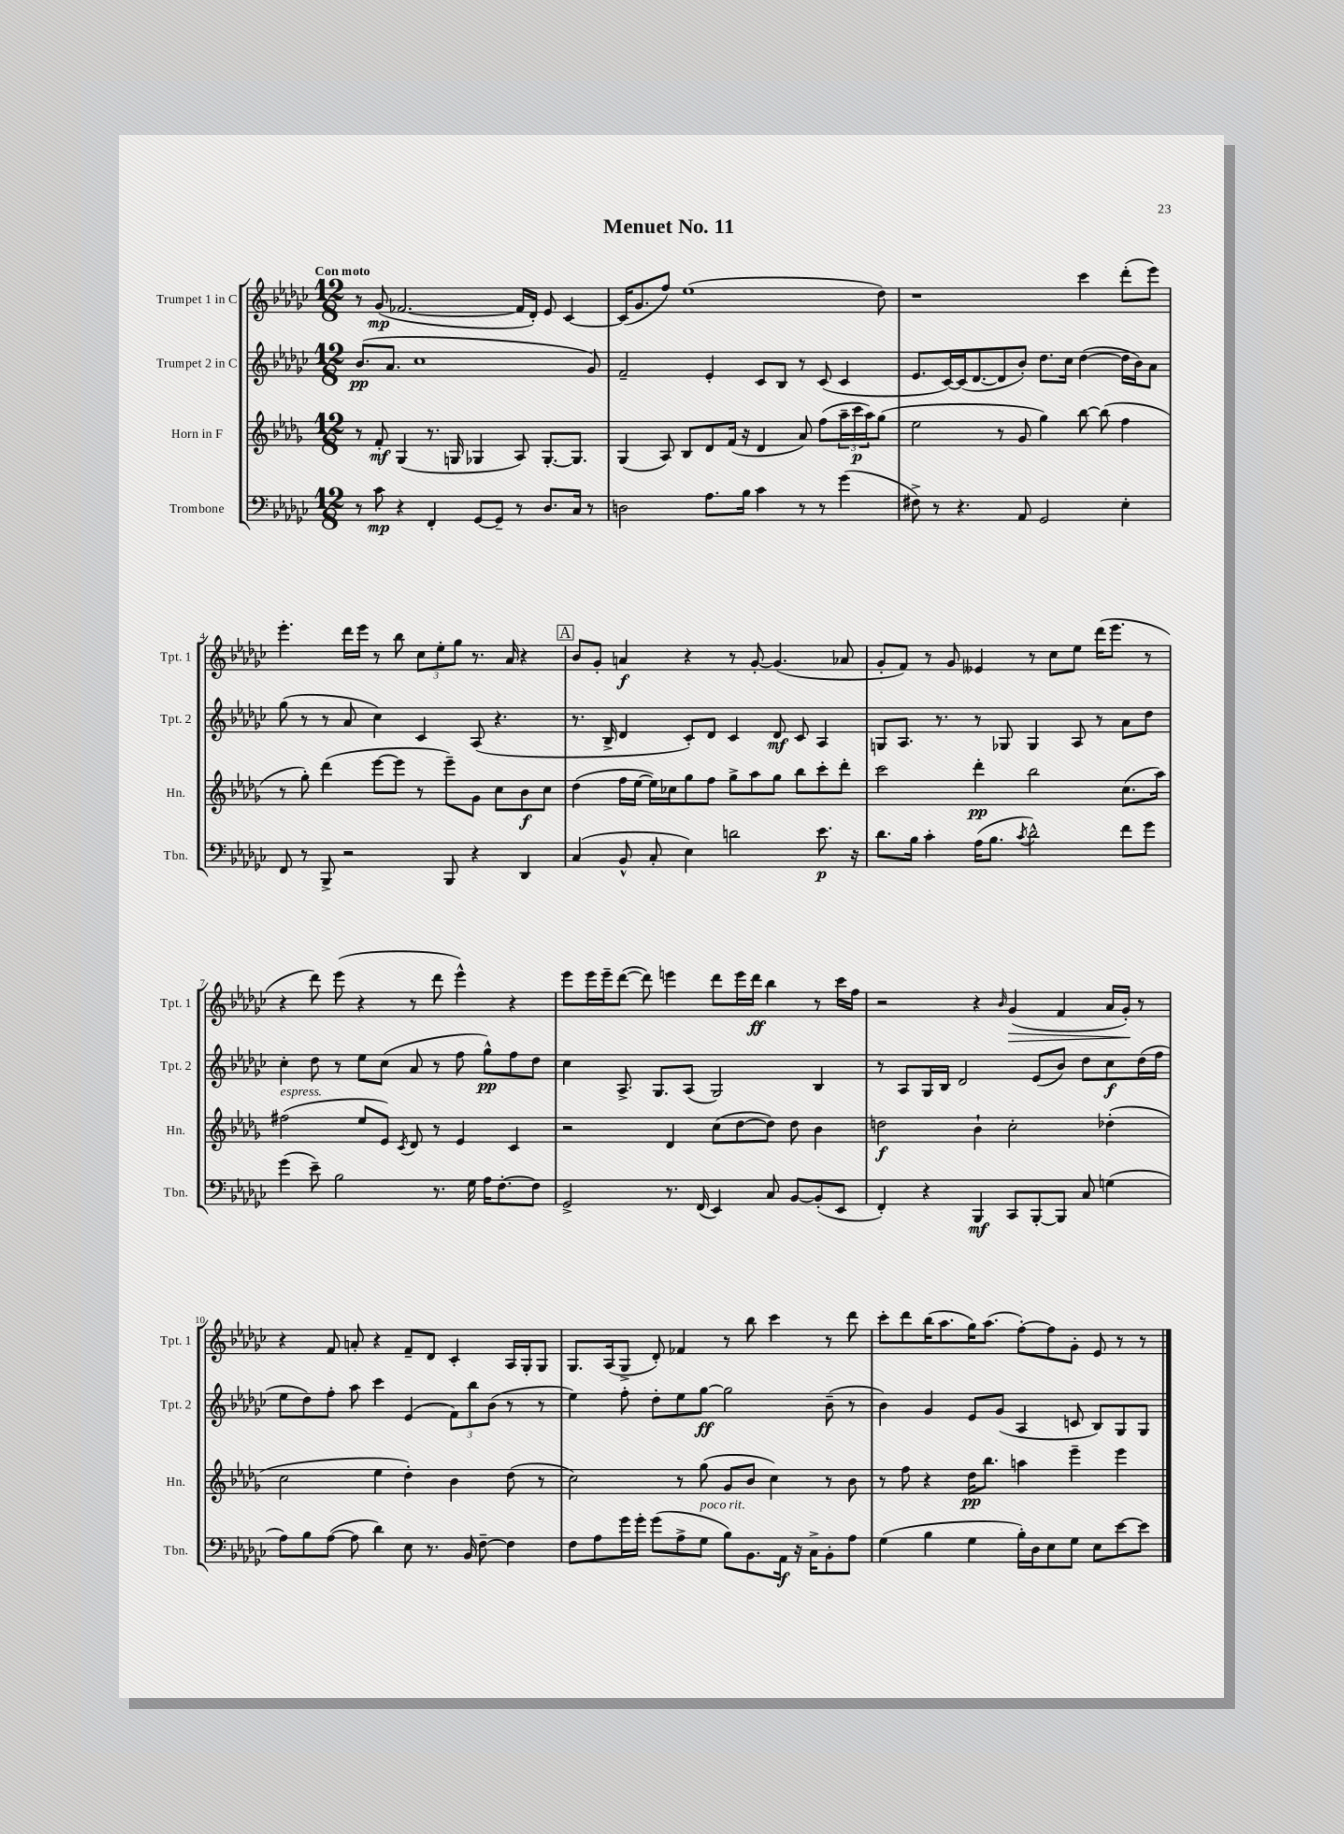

**kern	**kern	**kern	**kern
*staff4	*staff3	*staff2	*staff1
*clefF4	*clefG2	*clefG2	*clefG2
*k[b-e-a-d-g-c-]	*k[b-e-a-d-g-]	*k[b-e-a-d-g-c-]	*k[b-e-a-d-g-c-]
*M12/8	*M12/8	*M12/8	*M12/8
8r	8r	(8.b-/L	8r
8c-\	8f'/	.	(8g-/
.	.	8.a-/J	.
4r	(4G-/	.	[2.f-/
.	.	1cc-	.
4FF'/	8.r	.	.
.	16G/	.	.
[8GG-/L	4G-/	.	.
8GG-~/]J	.	.	.
8r	8A-/)	.	16f-/]LL
.	.	.	16d-'/JJ)
8.D-/L	[8.G-'/L	.	8e-/
.	.	.	[4c-/
16C-/Jk	8.G-/]J	.	.
8r	.	8g-/)	.
=	=	=	=
2D\	(4G-/	2f~/	(16c-/]LK
.	.	.	8.g-/
.	8A-/)	.	8ff/J)
.	8B-/L	.	(1ee-
8.A-\L	8d-/	4e-'/	.
.	(16f/Jk	.	.
16B-\Jk	16r	.	.
4c-\	4d-/	8c-/L	.
.	.	8B-/J	.
8r	8a-/)	8r	.
8r	(8ff\L	(8c-/	.
(4g-\	24aa-~\L	4c-/	.
.	24ccc\	.	.
.	24aa-\J)	.	.
.	(8gg-\J	.	8dd-\)
=	=	=	=
8F#^\)	2ee-\	8.e-/L	1r
8r	.	.	.
.	.	[16c-/L)	.
4.r	.	(16c-/]J	.
.	.	[8.d-/	.
.	8r	8d-/]	.
8AA-/	8g-/	8b-'/J)	.
2GG-/	4gg-\)	8.dd-\L	.
.	.	16cc-\Jk	.
.	[8bb-\	([4dd-\	4ccc-\
.	(8bb-\]	.	.
4E-'\	4ff\	16dd-\]LL	(8ddd-'\L
.	.	16b-\J)	.
.	.	8a-\J	8eee-\J)
=	=	=	=
8FF/	8r	(8gg-\	4.eee-'\
8r	8gg-'\)	8r	.
8BBB-^/	(4ddd-\	8r	.
2r	.	8a-/	16ddd-\LL
.	.	.	16eee-\JJ
.	[8eee-\L	4cc-\)	8r
.	8eee-\]J	.	8bb-\
.	8r	4c-/	12cc-\L
.	.	.	12ee-'\
8BBB-/	8eee-~\L)	.	.
.	.	.	12gg-\J
4r	8g-\J	(8A-/	8.r
.	8cc\L	4.r	.
.	.	.	16a-/
4DD-/	8b-\	.	4r
.	8cc\J	.	.
=	=	=	=
(4C-/	(4dd-\	8.r	8b-/L
.	.	.	8g-'/J
.	.	16B-^/	.
8BB-^^/	16ff\LL	4d-/	4a/
.	[16ee-\JJ	.	.
8C-'/	16ee-\]LL)	.	.
.	16cc-\J	.	.
4E-\)	8gg-\	8c-'/L)	4r
.	8ff\J	8d-/J	.
2d\	8gg-^\L	4c-/	8r
.	8aa-\	.	[8g-'/
.	8gg-\J	8d-/	(4.g-/]
.	8bb-\L	8c-/	.
8.e-\	8ccc'\	4A-/	.
.	8ddd-'\J	.	8a-/
16r	.	.	.
=	=	=	=
8.d-\L	2ccc\	8G/L	8g-'/L
.	.	8.A-/J	8f/J)
16B-\Jk	.	.	.
4c-'\	.	.	8r
.	.	8.r	.
.	.	.	8g-/
(16A-\LK	4ddd-'\	8r	4e--/
8.B-\J	.	.	.
.	.	8G-/	.
8qc-/	.	.	.
2d-^^\)	2bb-\	4G-/	8r
.	.	.	8cc-\L
.	.	8A-/	8ee-\J
.	.	8r	(16ddd-\LK
.	.	.	8.eee-\J
8f\L	(8.cc\L	8a-\L	.
8g-\J	.	8dd-\J	8r
.	16aa-\Jk)	.	.
=	=	=	=
(4g-\	(2ff#\	4cc-'\	4r
8e-~\)	.	8dd-\	8ddd-\)
2B-\	.	8r	(8eee-\
.	8ee-/L	8ee-\L	4r
.	8e-/J)	(8cc-\J	.
.	8qc/	.	.
.	8d-/	8a-/	8r
8.r	8r	8r	8ddd-\
.	4e-/	8ff\	4eee-^^\)
16G-\	.	.	.
16A-\LK	.	8gg-^^\L)	.
[8.F'\	.	.	.
.	4c/	8ff\	4r
8F\]J	.	8dd-\J	.
=	=	=	=
2GG-^/	2r	4cc-\	8eee-\L
.	.	.	16eee-\L
.	.	.	16eee-~\J
.	.	8.A-^/	([8ddd-\J
.	.	.	8ddd-\])
.	.	8.G-/L	.
8.r	4d-/	.	4eee\
.	.	(8A-/J	.
(16FF/	.	.	.
4EE-/)	(8cc\L	2G-/)	8ddd-\L
.	[8dd-\	.	16eee\L
.	.	.	16ddd-\JJ
8C-/	8dd-\]J)	.	4bb-\
[8BB-/L	8dd-\	.	.
(8BB-'/]	4b-\	4B-/	8r
8EE-/J	.	.	16ccc-\LL
.	.	.	16ff\JJ
=	=	=	=
4FF'/)	2dd\	8r	2r
.	.	8A-/L	.
4r	.	16G-/L	.
.	.	16B-/JJ	.
.	.	2d-/	.
4BBB-/	4b-`\	.	4r
.	.	.	16qqb-/
8CC-/L	2cc'\	.	(4g-/
[8BBB-'/	.	(8e-/L	.
8BBB-/]J	.	8b-/J)	4f/
8C-/	.	8dd-\L	.
(4G\	(4dd-'\	8cc-\	16a-/LL
.	.	.	16g-'/JJ)
.	.	(16dd-\L	8r
.	.	16ff\JJ	.
=	=	=	=
8A-\L)	2cc\	8ee-\L	4r
8B-\	.	8dd-\)	.
([8A-\J	.	8ff'\J	8f/
8A-\]	.	8aa-\	8a'/
4d-\)	4ee-\	4ccc-\	4r
8E-\	4dd-'\)	(4e-/	8f~/L
8.r	.	.	8d-/J
.	4b-\	12f\L)	4c-'/
16BB-/	.	.	.
.	.	12bb-\	.
[8F~\	.	.	.
.	.	(12b-\J	.
4F\]	(8dd-\	8r	16A-/LL
.	.	.	16G-'/J
.	8r	8r	8G-/J
=	=	=	=
8F\L	2cc\)	4ee-\)	8.G-/L
8A-\	.	.	.
.	.	.	(16A-/k
16g-\L	.	8ff'\	8G-^/J
16g-'\JJ	.	.	.
(8g-\L	.	8dd-'\L	8d-'/)
8A-^\	8r	8ee-\	4f-/
8G-\J	(8gg-\	[8gg-\J	.
8B-\L)	8g-/L	2gg-\]	8r
8.BB-\	8b-/J	.	8bb-\
.	4cc\)	.	4ccc-\
16AA-\Jk	.	.	.
16r	.	.	.
16C-^\LK	.	.	.
8BB-'\	8r	(8b-~\	8r
8A-\J	8b-\	8r	8ddd-\
=	=	=	=
(4G-\	8r	4b-\)	8ccc-'\L
.	8ff\	.	8ddd-\
4B-\	4r	4g-/	(16bb-\K
.	.	.	8.aa-\
4G-\	16dd-\LK	8e-/L	16gg-\K)
.	8.bb-\J	.	(8.aa-\J
.	.	(8g-/J	.
16B-'\LL)	4aa\	4A-/	[8ff'\L)
16D-\J	.	.	.
8E-\	.	.	8ff\]
8G-\J	4eee-~\	8c/	8g-'\J
8E-\L	.	8B-/L)	8e-/
[8e-\	4eee-\	8G-/	8r
8e-\]J	.	8G-/J	8r
==	==	==	==
*-	*-	*-	*-
